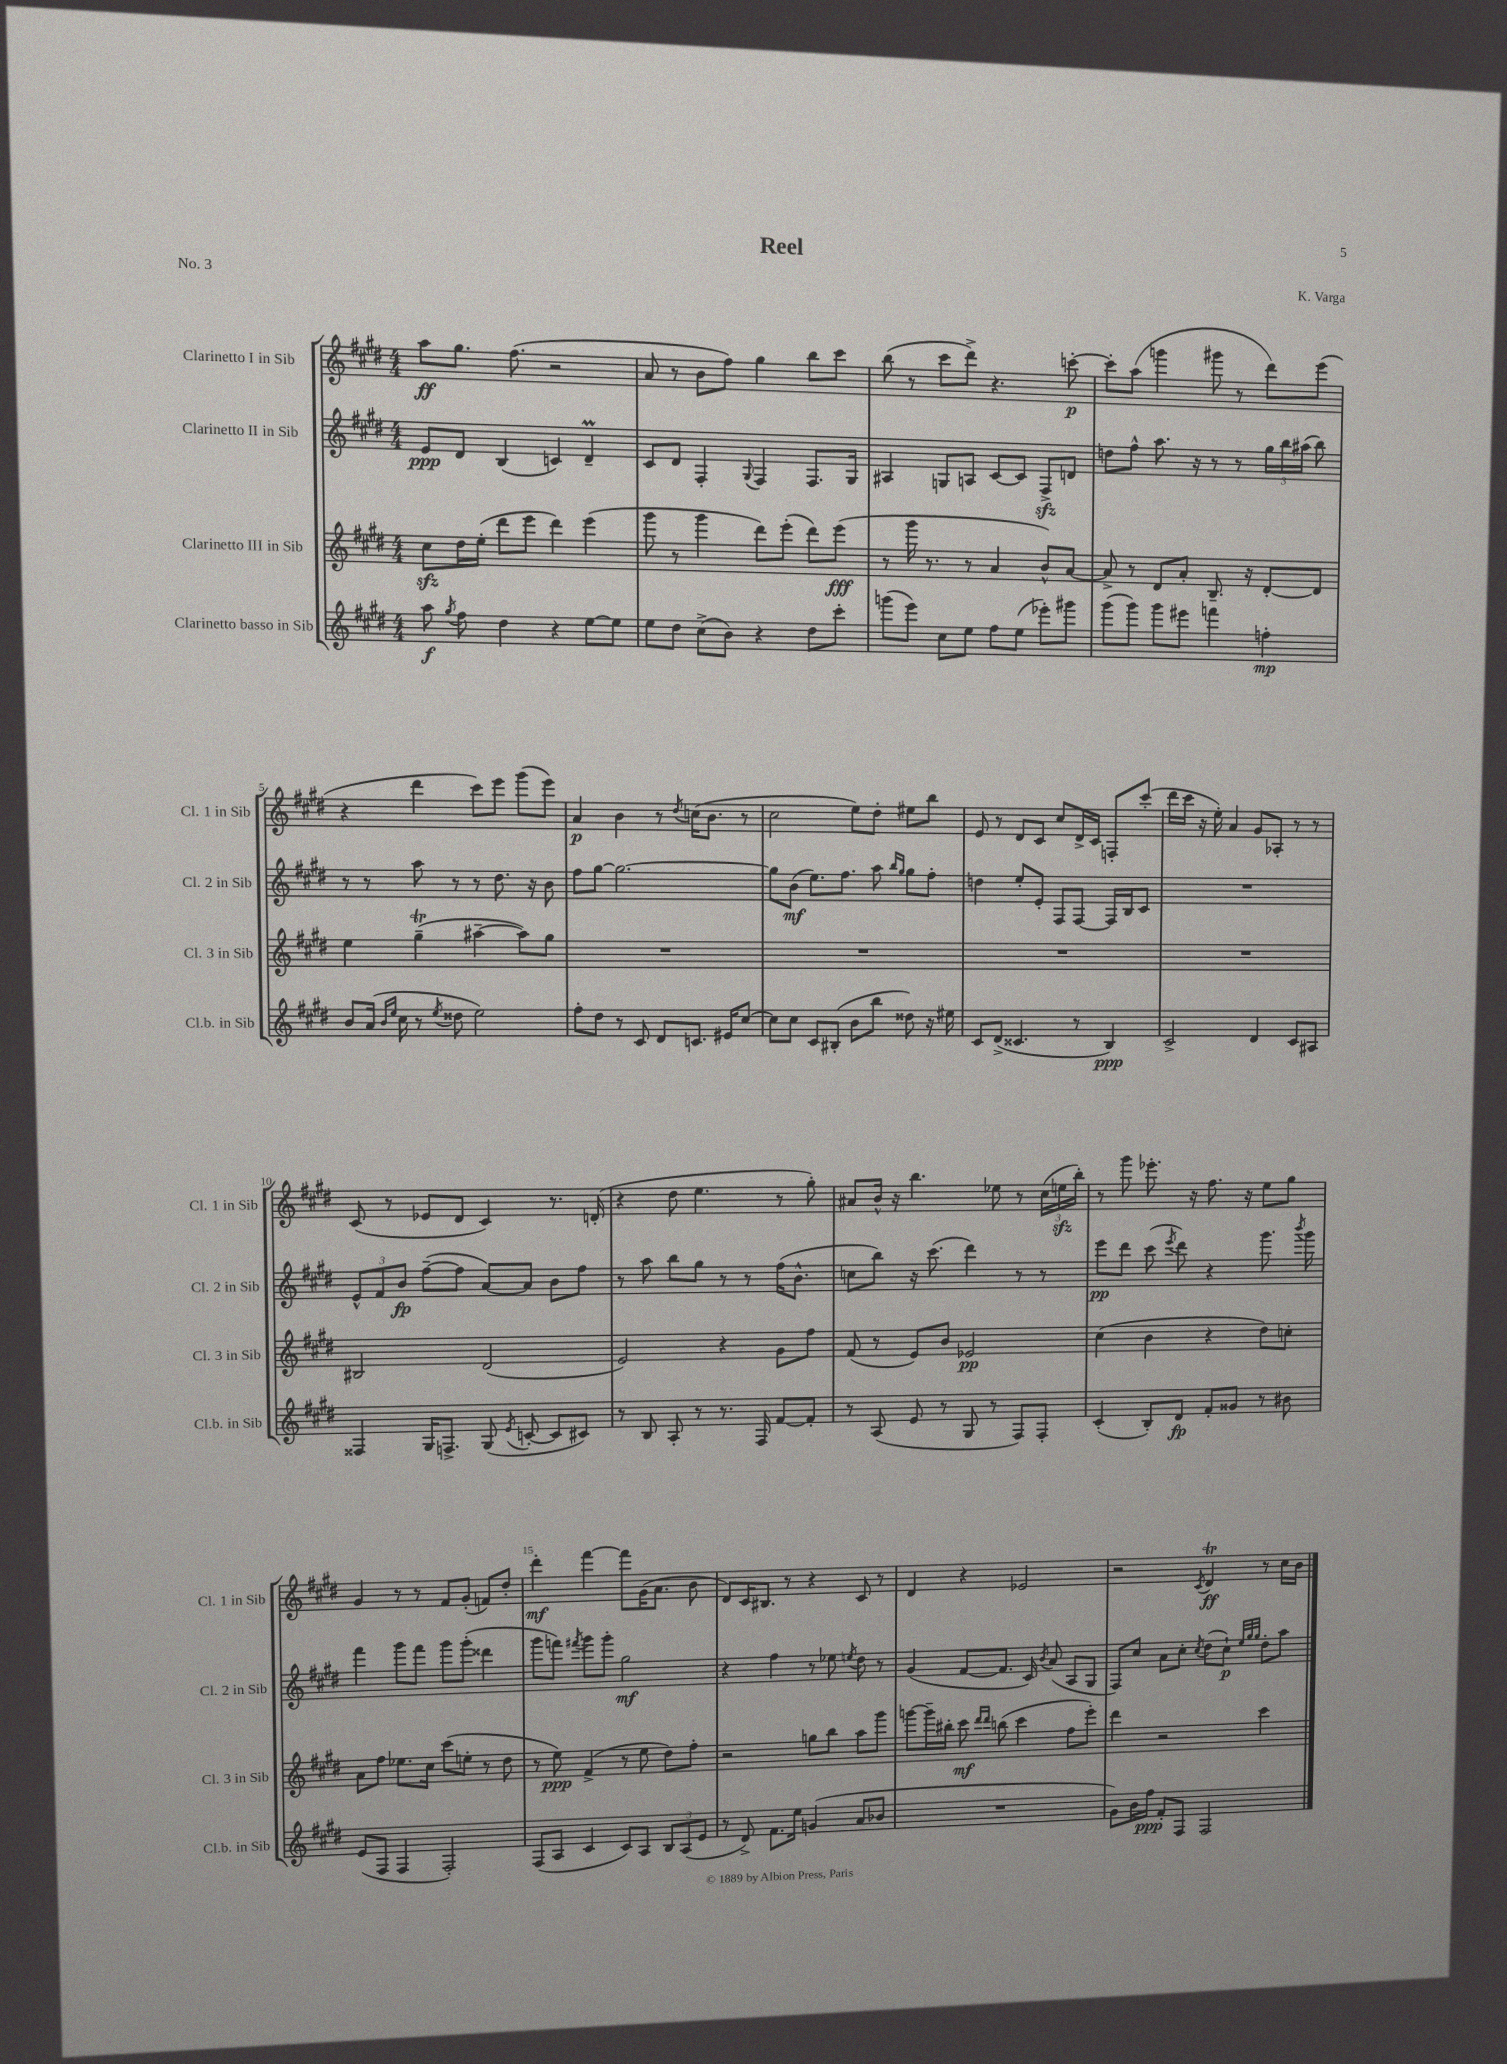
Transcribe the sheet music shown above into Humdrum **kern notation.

**kern	**kern	**kern	**kern
*staff4	*staff3	*staff2	*staff1
*clefG2	*clefG2	*clefG2	*clefG2
*k[f#c#g#d#]	*k[f#c#g#d#]	*k[f#c#g#d#]	*k[f#c#g#d#]
*M4/4	*M4/4	*M4/4	*M4/4
8aa	8cc#	8e	8aa
8qgg#	.	.	.
8ff#	16dd#	8d#	8.gg#
.	(16ee'	.	.
4dd#	8ddd#	(4B	.
.	.	.	(8.ff#
.	8eee	.	.
4r	4ddd#)	4c)	2r
[8ee	(4eee	4d#~	.
8ee]	.	.	.
=	=	=	=
8ee	8ggg#	8c#	8a
8dd#	8r	8d#	8r
(8cc#^	4ggg#	4F#'	8b
8b)	.	.	8ff#)
.	.	8qqG#	.
4r	8ddd#)	4F#	4gg#
.	(8eee'	.	.
8dd#	8ddd#)	8.F#	8bb
8ccc#'	(8eee	.	8ccc#
.	.	16G#	.
=	=	=	=
(8ggg	8r	4A#	(8bb
8eee)	16ggg#	.	8r
.	8.r	.	.
8cc#	.	8G	8ccc#
8ee	8r	8A	8ddd#^)
8ff#	4a	[8c#	4.r
(8ee	.	8c#]	.
8eee-')	8b^^)	8F#^	.
8ggg#	[8a	8d	[8ccc'
=	=	=	=
(8ggg#	8a^]	8dd	8ccc']
8ggg#)	8r	8ff#^^	(8aa
8ggg#	8d#	8.aa	4ggg
8eee#	8a'	.	.
.	.	16r	.
4fff	8.B~	8r	8ggg#
.	.	8r	8r
.	16r	.	.
4ff'	[8d#'	24gg#	8ddd#)
.	.	24bb	.
.	.	(24aa#	.
.	8d#]	8bb)	(8eee
=	=	=	=
8b	4ee	8r	4r
(16a	.	8r	.
16qqb	.	.	.
16qqee	.	.	.
16cc#	.	.	.
8r	(4gg#~	8aa	4ddd#
8qee	.	.	.
8dd##	.	8r	.
2ee)	[4aa#~	8r	8ccc#)
.	.	8.dd#	8eee
.	8aa#])	.	(8ggg#
.	.	16r	.
.	8gg#	8b	8eee)
=	=	=	=
8ff#'	1r	8ff#	4a
8dd#	.	[8gg#	.
8r	.	2.gg#_	4b
8c#	.	.	.
8d#	.	.	8r
.	.	.	8qdd#
8.c	.	.	(16cc
.	.	.	8.b
16e#	.	.	.
[8cc#	.	.	8r
=	=	=	=
8cc#]	1r	8gg#]	2cc#
8cc#	.	(8b	.
8c#	.	8.ee)	.
(8B#'	.	.	.
.	.	8.ff#	.
8b	.	.	8ee)
8bb	.	8aa	8dd#'
.	.	16qqbb	.
.	.	16qqgg#	.
8dd##)	.	8gg#	8ee#
16r	.	8ff#'	8bb
16ee#	.	.	.
=	=	=	=
8c#	1r	4dd	8e
(8d#^	.	.	8r
4.c##	.	8ee'	8d#
.	.	8e'	8c#
.	.	8F#	8cc#
8r	.	[8F#	16d#^
.	.	.	16c#
4B)	.	16F#]	8F'
.	.	16B	.
.	.	8c#	(8ccc#'
=	=	=	=
2c#^	1r	1r	16ddd#
.	.	.	16ccc#
.	.	.	16r
.	.	.	16ee')
.	.	.	4a
4d#	.	.	8g#
.	.	.	8A-'
8c#	.	.	8r
8A#	.	.	8r
=	=	=	=
4F##	2B#	12e^^	(8c#
.	.	12f#	.
.	.	.	8r
.	.	12b	.
16G#	.	([8ff#~	8e-
8.F^	.	.	.
.	.	8ff#]	8d#
(8G#	(2d#	[8a)	4c#)
8qe	.	.	.
[8c'	.	8a]	.
8c]	.	8b	8.r
8c#)	.	8ff#	.
.	.	.	(16d'
=	=	=	=
8r	2e)	8r	4r
8B	.	8aa	.
8A'	.	8bb	8dd#
8r	.	8gg#	4.ee
8.r	4r	8r	.
.	.	8r	.
16F#	.	.	.
[8f#	8g#	(16ff#	8r
.	.	8.b^^	.
8f#']	8ff#	.	8gg#')
=	=	=	=
8r	(8f#	8cc	8a#
(8A	8r	8bb)	16b^^
.	.	.	16r
8e	8e)	16r	4.bb
.	.	(8.ccc#	.
8r	8b	.	.
8G#	2e-	4ddd#)	.
8r	.	.	8ee-
8F#)	.	8r	8r
8F#'	.	8r	(24cc#
.	.	.	24ee
.	.	.	24bb')
=	=	=	=
(4c#'	(4cc#	8eee	8r
.	.	8ddd#	8ggg#
8B')	4b	(8ccc#	8.eee-'
.	.	8qeee	.
8d#	.	8ddd#)	.
.	.	.	16r
8f#'	4r	4r	8.ff#
8g##	.	.	.
.	.	.	16r
8r	8dd#)	8.ggg#	8ee
8b#	8cc'	.	8gg#
.	.	8qbbb	.
.	.	16ggg#	.
=	=	=	=
(8e	8a	4fff#	4g#
8F#	8ff#	.	.
4F#	8.ee-	8ggg#	8r
.	.	8fff#	8r
.	16cc#	.	.
2F#')	(8ccc#	8ggg#	8f#
.	8ee'	(8ggg#'	(8g#'
.	8r	4ddd##	8f)
.	8dd#	.	8dd#'
=	=	=	=
(8F#	8r	8ggg#	4ddd#'
8A	8ee)	8fff)	.
.	.	8qfff#	.
4c#	(4f#^	8ggg#	[4fff#
.	.	8ggg#'	.
8c#)	8r	2gg#	8fff#]
8A	8ee	.	(16g#
.	.	.	8.a
12B	8dd#)	.	.
(12A	.	.	.
.	8ff#'	.	8b
12e	.	.	.
=	=	=	=
8r	2r	4r	8d#)
8d#^)	.	.	16c#
.	.	.	8.B#
8.f#	.	4ff#	.
.	.	.	8r
16ee	.	.	.
(4g	8gg	8r	4r
.	8bb	8ee-	.
.	.	8qee	.
8a	8aa	8dd#	8c#
8b-	8ggg#	8r	8r
=	=	=	=
1r	[8ggg	(4g#	4d#
.	16ggg~]	.	.
.	16bb#'	.	.
.	8ccc#	[8f#	4r
.	16qqddd#	.	.
.	16qqddd#	.	.
.	(8bb	8.f#]	.
.	4ccc#	.	2e-
.	.	16c#)	.
.	.	8qb	.
.	.	(8a	.
.	8ff#	8A	.
.	8eee')	8G#	.
=	=	=	=
8g#)	4ddd#	8F#)	2r
16b	.	8cc#	.
16ff#	.	.	.
8f#'	2r	8a	.
8F#	.	8cc#'	.
.	.	8qcc#	8qc#
2F#	.	(8dd#	4d#
.	.	8cc#`)	.
.	.	32qqee	.
.	.	32qqgg#	.
.	.	32qqgg#	.
.	4ccc#	8dd#'	8r
.	.	8aa	16cc#
.	.	.	16b
==	==	==	==
*-	*-	*-	*-
